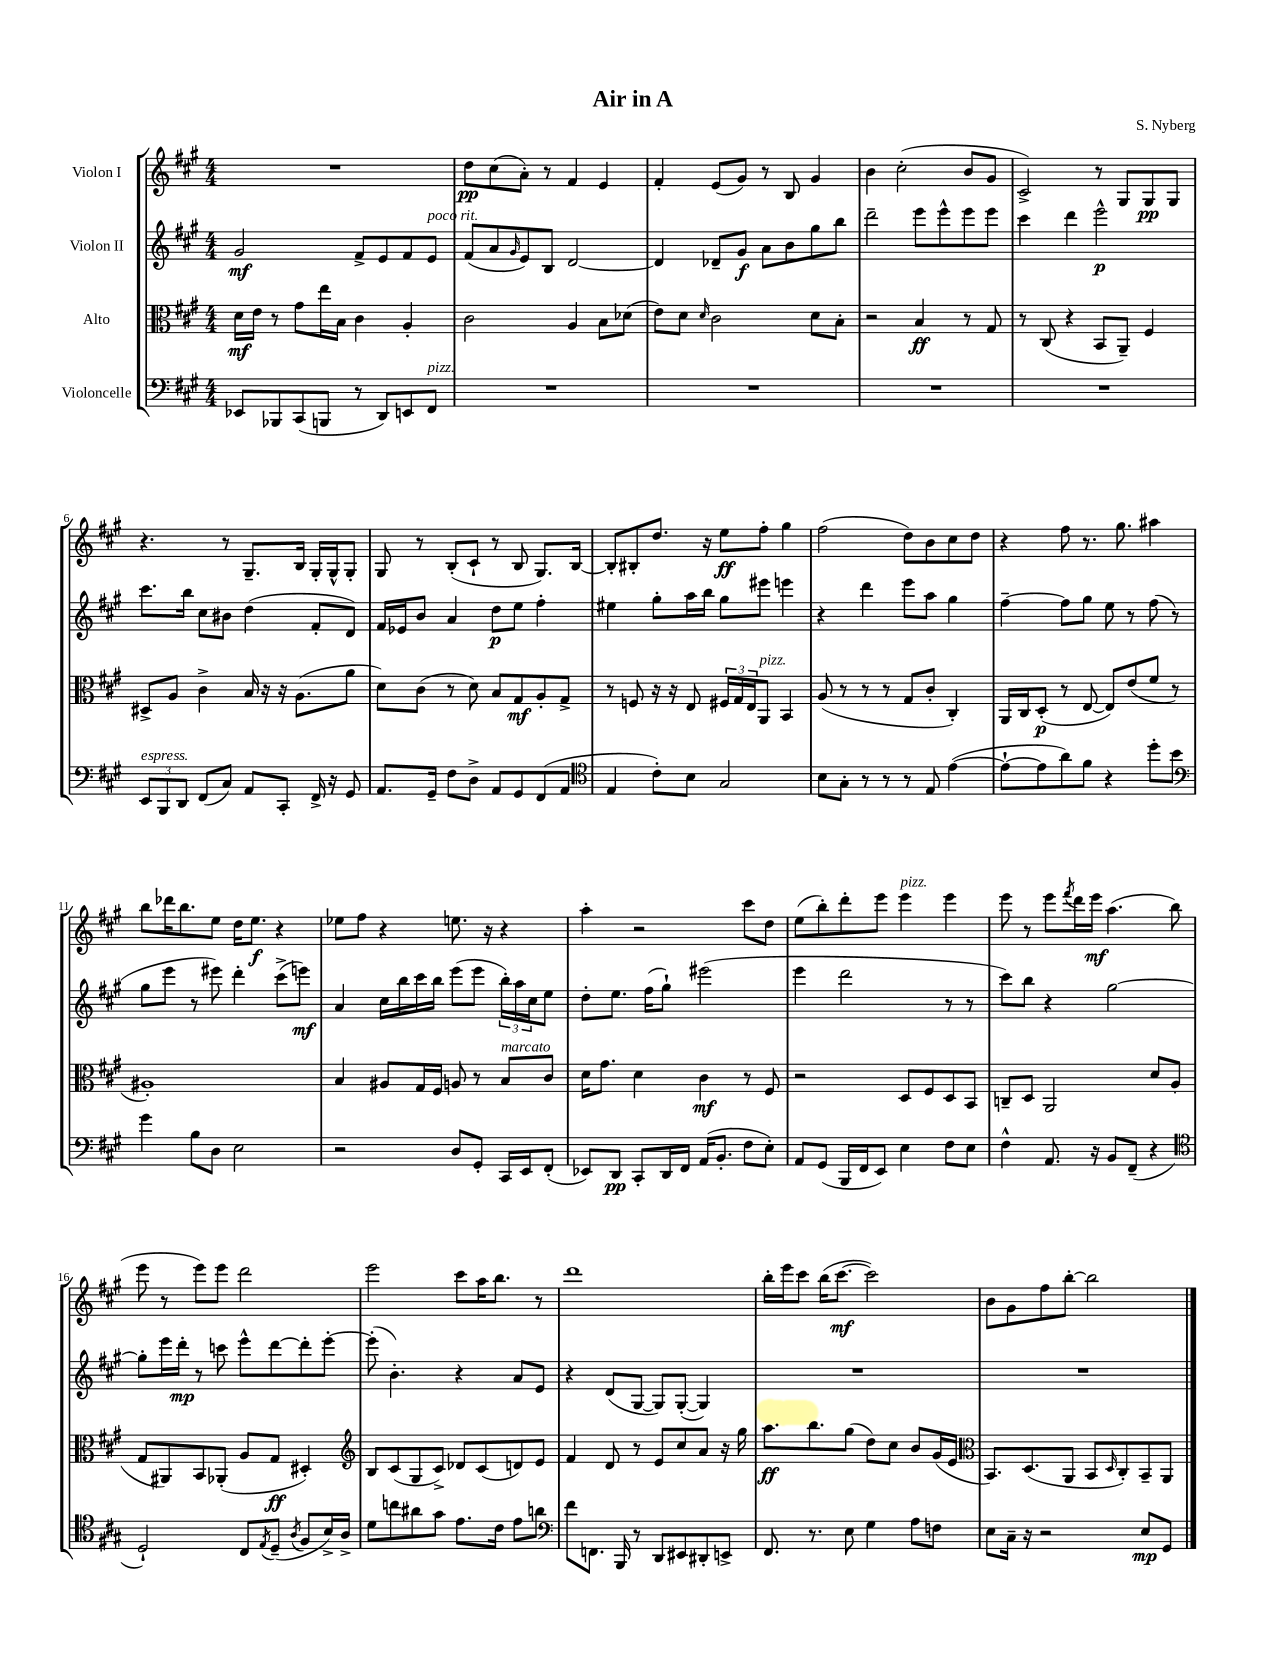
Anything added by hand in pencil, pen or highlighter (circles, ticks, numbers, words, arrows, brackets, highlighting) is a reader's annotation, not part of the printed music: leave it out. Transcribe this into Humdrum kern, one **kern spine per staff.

**kern	**kern	**kern	**kern
*staff4	*staff3	*staff2	*staff1
*clefF4	*clefC3	*clefG2	*clefG2
*k[f#c#g#]	*k[f#c#g#]	*k[f#c#g#]	*k[f#c#g#]
*M4/4	*M4/4	*M4/4	*M4/4
8EE-	16d	2g#	1r
.	16e	.	.
8BBB-	8r	.	.
(8CC#	8g#	.	.
8BBB	16ee	.	.
.	16B	.	.
8r	4c#	8f#^	.
8DD)	.	8e	.
8EE	4A'	8f#	.
8FF#	.	8e	.
=	=	=	=
1r	2c#	(8f#	8dd
.	.	8a	(8cc#
.	.	16qqg#	.
.	.	8e)	8a')
.	.	8B	8r
.	4A	[2d	4f#
.	8B	.	4e
.	(8d-	.	.
=	=	=	=
1r	8e)	4d]	4f#'
.	8d	.	.
.	16qqd	.	.
.	2c#	8d-~	(8e
.	.	8g#	8g#)
.	.	8a	8r
.	.	8b	8B
.	8d	8gg#	4g#
.	8B'	8bb	.
=	=	=	=
1r	2r	2ddd~	4b
.	.	.	(2cc#'
.	4B	8eee	.
.	.	8eee^^	.
.	8r	8eee	8b
.	8G#	8eee	8g#
=	=	=	=
1r	8r	4ccc#	2c#^)
.	(8C#	.	.
.	4r	4ddd	.
.	8BB	2eee^^	8r
.	8AA~)	.	8G#
.	4F#	.	8G#
.	.	.	8G#
=	=	=	=
12EE	8D#^	8.ccc#	4.r
12BBB	.	.	.
.	8A	.	.
12DD	.	.	.
.	.	16bb	.
(8FF#	4c#^	8cc#	.
8C#)	.	8b#	8r
8AA	16B	(4dd	8.G#~
.	16r	.	.
8CC#'	16r	.	.
.	(8.A	.	16B
16FF#^	.	8f#'	16G#'
16r	.	.	16G#^^
8GG#	8a	8d)	8G#'
=	=	=	=
8.AA	8d)	16f#	8G#
.	.	16e-	.
.	(8c#	8b	8r
16GG#~	.	.	.
8F#	8r	4a	(8B'
8D^	8d)	.	8c#`
8AA	8B	8dd	8r
8GG#	8G#	8ee	8B
(8FF#	8A'	4ff#'	8.G#)
8AA	8G#^	.	.
.	.	.	[16B
=	=	=	=
*clefC4	*	*	*
4E	8r	4ee#	8B']
.	8F	.	8B#'
8c#')	16r	8gg#'	8.dd
.	16r	.	.
8B	8E	16aa	.
.	.	16bb	16r
2G#	24F#	8gg#	8ee
.	24G#	.	.
.	24E	.	.
.	8AA	8eee#	8ff#'
.	4BB	4eee	4gg#
=	=	=	=
8B	(8A	4r	(2ff#
8G#'	8r	.	.
8r	8r	4ddd	.
8r	8r	.	.
8r	8G#	8eee	8dd)
8E	8c#'	8aa	8b
([4e	4C#')	4gg#	8cc#
.	.	.	8dd
=	=	=	=
8e`_	16AA	[4ff#~	4r
.	16C#	.	.
8e]	(8D'	.	.
8a)	8r	8ff#]	8ff#
8f#	[8E	8gg#	8.r
4r	8E])	8ee	.
.	.	.	8.gg#
.	(8e	8r	.
8dd'	8f#	(8ff#	4aa#
8b	8r	8r	.
=	=	=	=
*clefF4	*	*	*
4g#	1A#')	8gg#	8bb
.	.	8eee	16ddd-
.	.	.	8.bb
8B	.	8r	.
8D	.	8eee#)	8ee
2E	.	4ddd'	16dd
.	.	.	8.ee
.	.	(8ccc#^	4r
.	.	8eee)	.
=	=	=	=
2r	4B	4a	8ee-
.	.	.	8ff#
.	8A#	16cc#	4r
.	.	16bb	.
.	16G#	16ccc#	.
.	16F#	16bb	.
8D	8A	(8eee	8.ee
8GG#'	8r	8eee	.
.	.	.	16r
16CC#	8B	24bb')	4r
.	.	24aa	.
16EE	.	.	.
.	.	24cc#	.
(8FF#'	8c#	8ee	.
=	=	=	=
8EE-)	16d	8dd'	4aa'
.	8.g#	.	.
8DD	.	8.ee	.
8CC#'	4d	.	2r
.	.	(16ff#	.
16DD	.	8gg#`)	.
16FF#	.	.	.
(16AA	4c#	(2eee#	.
8.BB'	.	.	.
8F#	8r	.	8ccc#
8E')	8F#	.	8dd
=	=	=	=
8AA	2r	4eee	(8ee
(8GG#	.	.	8bb')
16BBB	.	2ddd	8ddd'
16FF#	.	.	.
8EE)	.	.	8eee
4E	8D	.	4eee
.	8F#	.	.
8F#	8D	8r	4eee
8E	8BB	8r	.
=	=	=	=
4F#^^	8C~	8ccc#)	8eee
.	8D	8bb	8r
8.AA	2AA	4r	8eee
.	.	.	8qfff#
.	.	.	16ddd
16r	.	.	16eee
8BB	.	[2gg#	(4.aa
(8FF#~	.	.	.
4r	8d	.	.
.	(8A	.	8bb
=	=	=	=
*clefC4	*	*	*
2D`)	8G#	8gg#']	8eee
.	8AA#)	16eee	8r
.	.	16ddd'	.
.	8BB	8r	8eee)
.	(8AA-'	8ccc	8eee
8C#	8A	8eee^^	2ddd
8qE	.	.	.
(8D~	8G#	[8ddd	.
8qA	.	.	.
8F#	4D#')	8ddd']	.
16B^)	.	[8eee'	.
16A^	.	.	.
=	=	=	=
*	*clefG2	*	*
8d	8B	(8eee']	2eee
8cc	(8c#	4.b')	.
8a#	8G#	.	.
8g#	8c#^)	.	.
8.e	8d-	4r	8ccc#
.	(8c#	.	16aa
16c#	.	.	8.bb
8e	8d)	8a	.
8a	8e	8e	8r
=	=	=	=
*clefF4	*	*	*
8f#	4f#	4r	1ddd
8.FF	.	.	.
.	8d	(8d	.
16BBB	.	.	.
8r	8r	[8G#	.
8DD	8e	8G#])	.
8EE#	8cc#	([8G#'	.
8DD#'	8a	4G#])	.
8EE^	16r	.	.
.	16gg#	.	.
=	=	=	=
8.FF#	8.aa	1r	16bb'
.	.	.	16eee
.	.	.	8ccc#
8.r	8.bb	.	.
.	.	.	(16bb
.	.	.	[8.ccc#
8E	(8gg#	.	.
4G#	8dd)	.	2ccc#])
.	8cc#	.	.
8A	8b	.	.
8F	(16g#	.	.
.	16e	.	.
=	=	=	=
*	*clefC3	*	*
8E	8.BB)	1r	8b
16C#~	.	.	8g#
16r	(8.D	.	.
2r	.	.	8ff#
.	8AA	.	[8bb'
.	8BB	.	2bb]
.	16qqD	.	.
.	8C#')	.	.
8E	8BB~	.	.
8GG#	8AA	.	.
==	==	==	==
*-	*-	*-	*-
